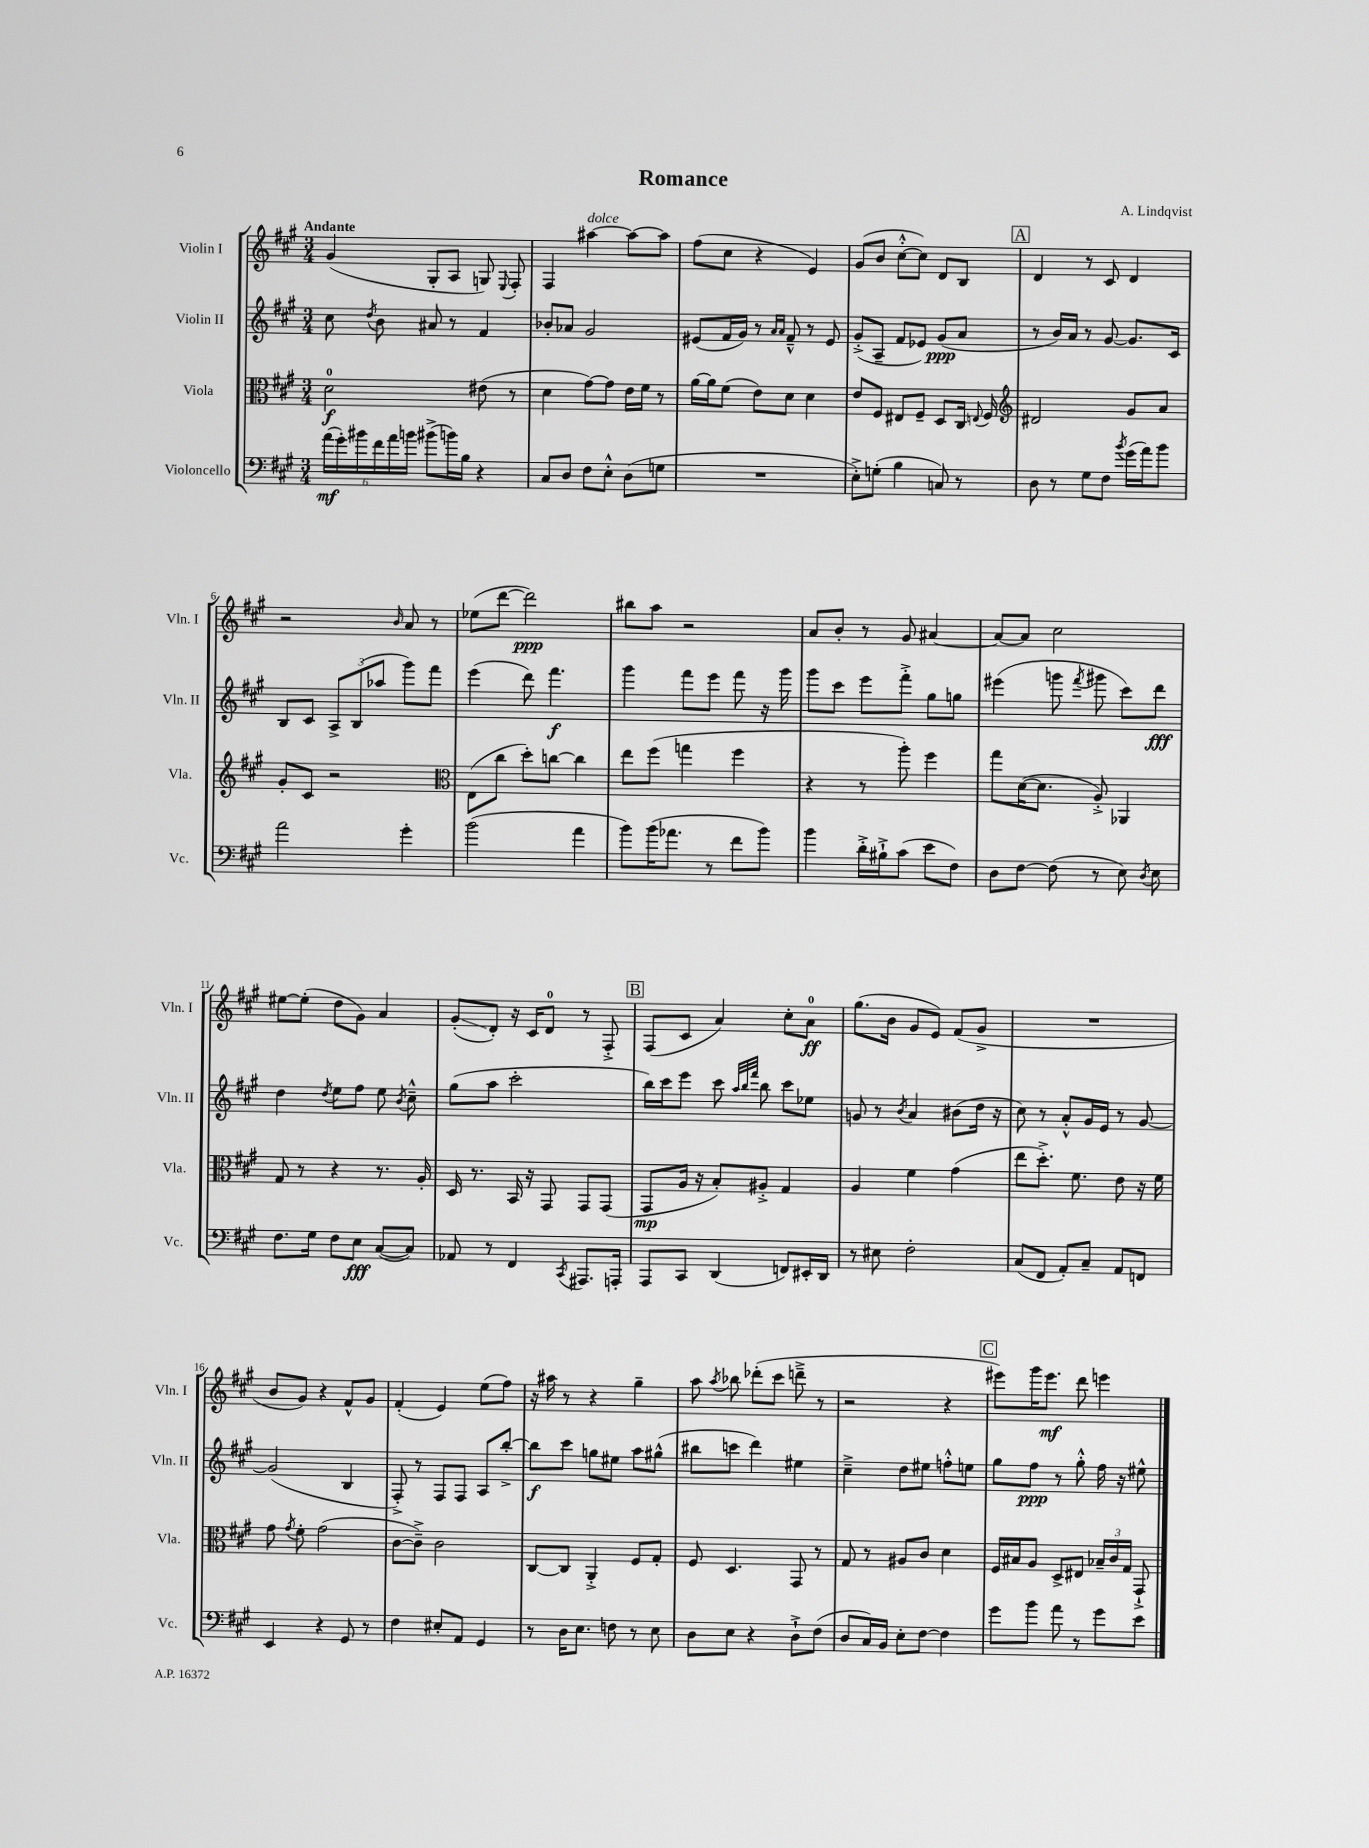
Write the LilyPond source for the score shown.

\header { title = "Romance" composer = "A. Lindqvist" }
<<
\new StaffGroup <<
\new Staff = "s0" \with { instrumentName = "Violin I" shortInstrumentName = "Vln. I" } {
    \clef treble \key a \major \numericTimeSignature \time 3/4 \tempo "Andante"
    \autoBeamOff gis'4( gis8[-. a8] g8) \appoggiatura { e8 } fis8-. |
    fis4 ais''4~^\markup { \italic "dolce" } ais''8[~ ais''8] |
    fis''8[( cis''8] r4 e'4) |
    gis'8[( b'8] cis''8[~-.-^ cis''8]) d'8[ b8] |
    \mark \markup { \box "A" } d'4 r8 cis'8 d'4 |
    r2 \grace { b'16 } a'8 r8 |
    ees''8[( d'''8]~ d'''2\ppp) |
    bis''8[ a''8] r2 |
    a'8[ b'8]-. r8 gis'8 ais'4~ |
    ais'8[~ ais'8] cis''2 |
    eis''8[~ eis''8]-.( d''8[ gis'8]) a'4 |
    gis'8[-.\glissando( d'8]-.) r16 cis'16[ d'8]-0 r8 fis8-.-> |
    \mark \markup { \box "B" } fis8[( cis'8] a'4) cis''8[-. a'8]-0\ff |
    gis''8.[( b'16] gis'8[ e'8]) fis'8[( gis'8]-> |
    R2. |
    b'8[ gis'8]) r4 fis'8[-^ gis'8] |
    fis'4-.( e'4) e''8[( fis''8]) |
    r16 ais''16 r8 r4 gis''4-- |
    a''8 \acciaccatura { a''8 } bes''8 des'''8[-.( cis'''8] d'''8---> r8 |
    r2 r4 |
    \mark \markup { \box "C" } eis'''8[) gis'''16 eis'''8.]\mf d'''8 e'''4 \bar "|." |
}
\new Staff = "s1" \with { instrumentName = "Violin II" shortInstrumentName = "Vln. II" } {
    \clef treble \key a \major \numericTimeSignature \time 3/4
    \autoBeamOff cis''8 \acciaccatura { d''8 } b'8 ais'8 r8 fis'4 |
    bes'8[-. aes'8] gis'2 |
    eis'8[( fis'16 gis'16]) r8 \grace { a'16[ a'16] } fis'8---^ r8 eis'8 |
    gis'8[-.->( a8]-- fis'8[ ees'8]) gis'8[\ppp( a'8] |
    \mark \markup { \box "A" } r8 b'16[) a'16] r8 gis'8~ gis'8.[ cis'16] |
    b8[ cis'8] \tuplet 3/2 { a8[-> b8( aes''8] } gis'''8[) fis'''8] |
    e'''4( d'''8) fis'''4.\f |
    gis'''4 fis'''8[ e'''8] fis'''8 r16 gis'''16 |
    gis'''8[ cis'''8] e'''8[ fis'''8]-.-> gis''8[ g''8] |
    eis'''4( g'''8 \acciaccatura { fis'''8 } gis'''8 cis'''8[) d'''8]\fff |
    d''4 \acciaccatura { d''8 } e''8[ fis''8] e''8 \acciaccatura { b'8 } cis''8---^ |
    gis''8[( a''8] cis'''2-. |
    \mark \markup { \box "B" } b''16[) cis'''16 e'''8] cis'''8 \grace { a''32[ b''32 fis'''32] } b''8 cis'''8[ ees''8] |
    g'8 r8 \acciaccatura { b'8 } a'4 bis'8[( d''16] r16 |
    cis''8) r8 a'8[-.-^ gis'16 e'16] r8 gis'8~ |
    gis'2( b4 |
    fis8-.->) r8 fis8[ fis8] a8[ b''8]~-.-> |
    b''8[\f cis'''8] g''8[ eis''8] a''8[ gis''8]-^( |
    bis''8[ c'''8] d'''4) eis''4 |
    cis''4---> d''8[ eis''8] f''8[-.-^ e''8] |
    \mark \markup { \box "C" } gis''8[ fis''8]\ppp r8 gis''8-.-^ fis''16 r16 eis''8-^ \bar "|." |
}
\new Staff = "s2" \with { instrumentName = "Viola" shortInstrumentName = "Vla." } {
    \clef alto \key a \major \numericTimeSignature \time 3/4
    \autoBeamOff d'2-0\f eis'8( r8 |
    d'4 gis'8[~) gis'8] e'16[ fis'16] r8 |
    a'16[~ a'16 fis'8]( e'8[) d'8] d'4 |
    e'8[ fis8] eis8[ fis8]-- d8[ cis16] \appoggiatura { e8 } fis16 |
    \mark \markup { \box "A" } \clef treble dis'2 gis'8[ a'8] |
    gis'8[-. cis'8] r2 |
    \clef alto e8[( cis''8] d''8[-.) c''8]~ c''4 |
    e''8[ fis''8]( g''4 fis''4 |
    r4 r8 a''8-.) fis''4 |
    gis''8[ d'16~( d'8.] a8-.->) aes,4 |
    gis8 r8 r4 r8. a16-. |
    d16 r8. b,16 r16 gis,8 gis,8[ gis,8]( |
    \mark \markup { \box "B" } gis,8[\mp a16] r16 b8[-.) ais8]-.-> gis4 |
    a4 fis'4 gis'4( |
    e''8[ d''8.]-.->) fis'8. e'8 r16 fis'16 |
    gis'8 \acciaccatura { gis'8 } fis'8-. gis'2( |
    cis'8[~ cis'8]--->) cis'2 |
    cis8[~ cis8] a,4-.-> fis8[ gis8]-. |
    fis8 d4. gis,8 r8 |
    gis8 r8 ais8[ cis'8] d'4 |
    \mark \markup { \box "C" } fis16[ bis16 a8] d8[-> eis8] \tuplet 3/2 { bes16[-- cis'16 gis16] } gis,8-!-> \bar "|." |
}
\new Staff = "s3" \with { instrumentName = "Violoncello" shortInstrumentName = "Vc." } {
    \clef bass \key a \major \numericTimeSignature \time 3/4
    \autoBeamOff \tuplet 6/4 { a'16[\mf( gis'16-.) bis'16 fis'16 a'16 b'16] } bis'8[->( b'16) b16] r4 |
    cis8[ d8] fis8[ e8]-.-^ d8[( g8] |
    R2. |
    e8[-.->) g8]-.( b4 c8) r8 |
    \mark \markup { \box "A" } d8 r8 gis8[ fis8] \acciaccatura { b'8 } gis'16[( a'16) b'8] |
    a'2 gis'4-. |
    b'2( a'4 |
    b'8[) b'16( aes'8.] r8 fis'8[ b'8]) |
    b'4 d'16[-.-> bis16-!-> cis'8]( e'8[ fis8]) |
    d8[ fis8]~ fis8( r8 e8) \acciaccatura { d8 } e8 |
    fis8.[ gis16] fis8[ e8]\fff cis8[~( cis8]) |
    aes,8 r8 fis,4 \acciaccatura { cis,8 } ais,,8.[ a,,16]-. |
    \mark \markup { \box "B" } a,,8[ cis,8] d,4( f,8[) eis,16-. d,16] |
    r8 eis8 fis2-. |
    cis8[( fis,8] a,8[-.) cis8]-- a,8[ f,8] |
    e,4 r4 gis,8 r8 |
    fis4 eis8[-. a,8] gis,4 |
    r8 d16[ e8.] f8 r8 e8 |
    d8[ e8] r4 d8[-!-> fis8]( |
    d8[ cis16) b,16] e8[-. fis8]~ fis4 |
    \mark \markup { \box "C" } gis'8[ b'8] a'8 r8 gis'8[ e'8] \bar "|." |
}
>>
>>
